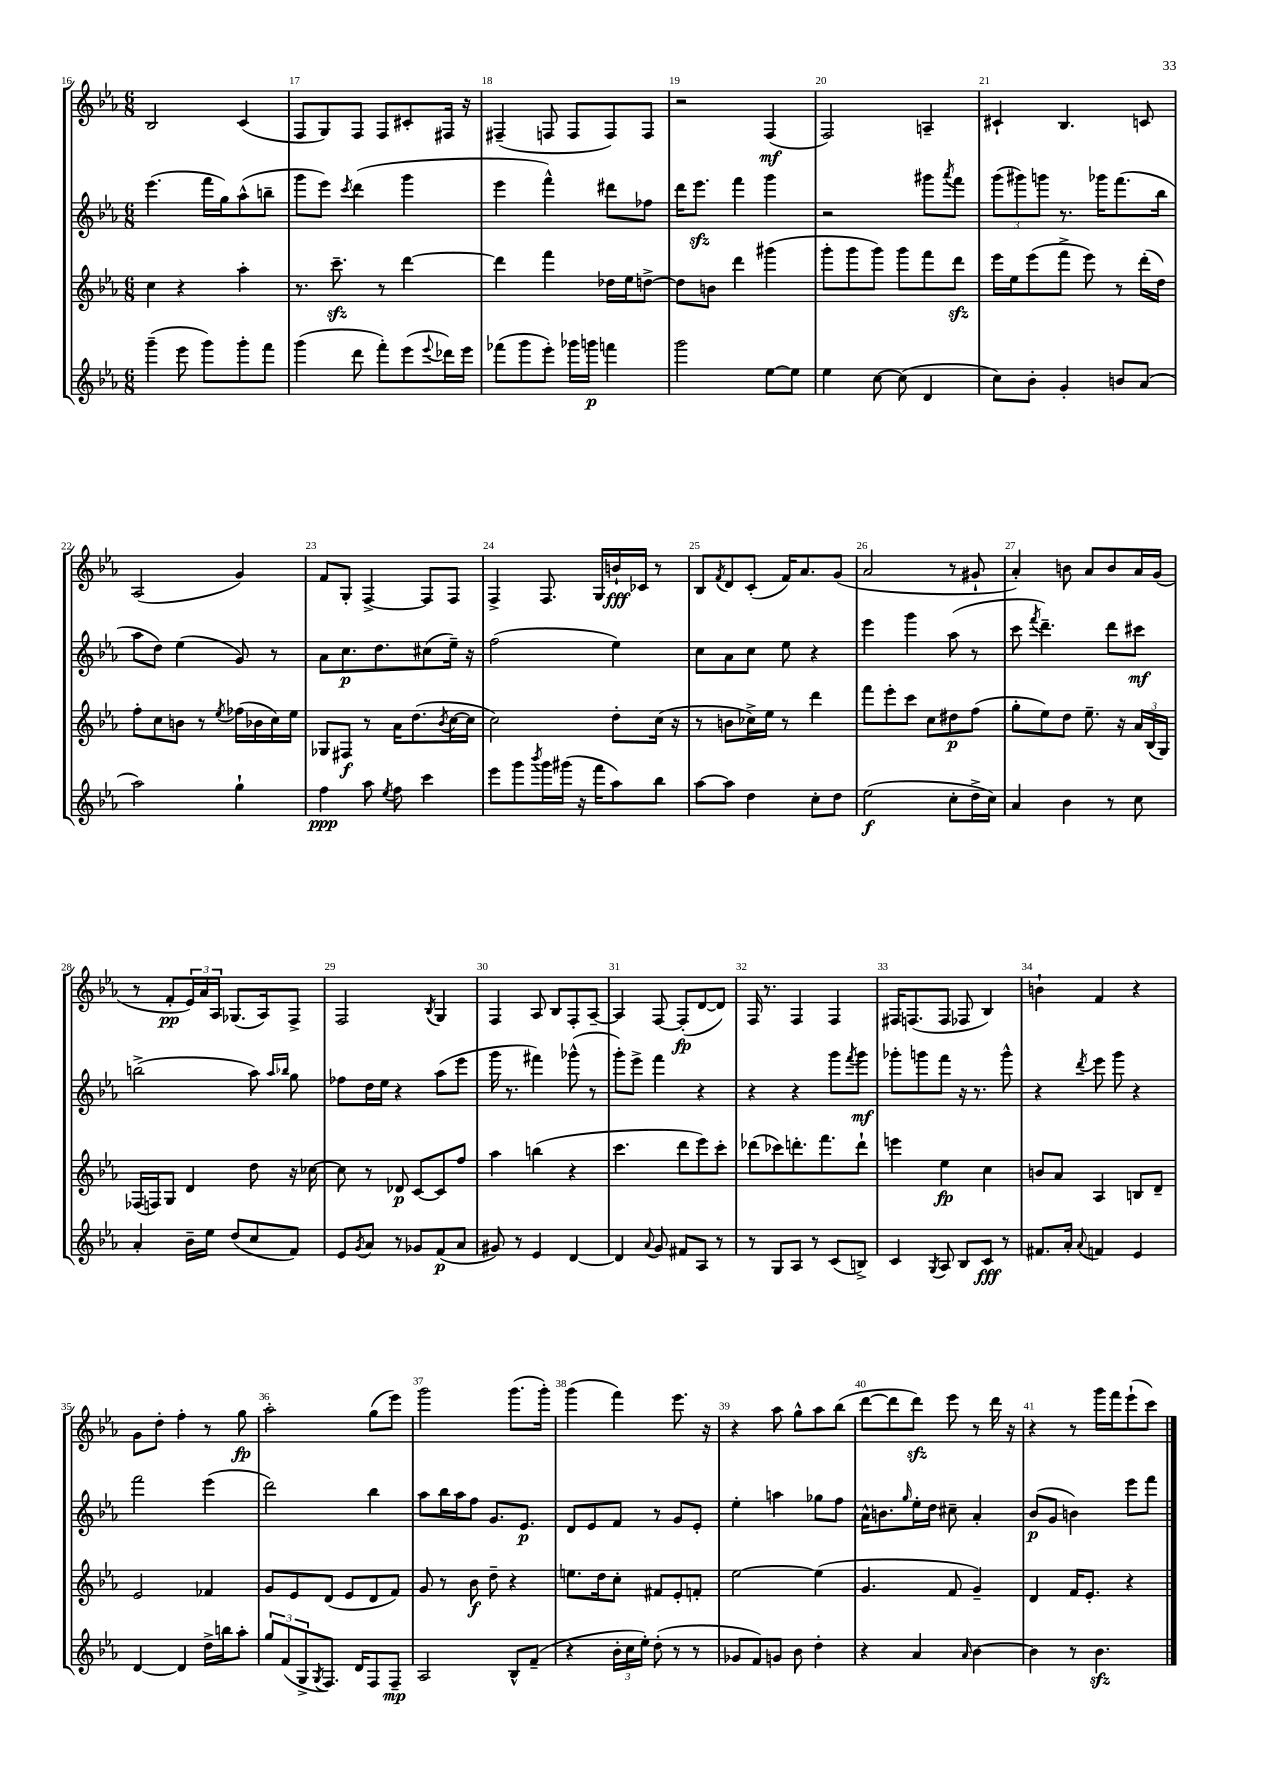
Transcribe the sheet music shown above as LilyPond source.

<<
\new StaffGroup <<
\new Staff = "s0" {
    \clef treble \key ees \major \numericTimeSignature \time 6/8
    bes2 c'4( |
    f8 g8) f8 f8 cis'8-. fis16 r16 |
    fis4--( f8 f8 f8) f8 |
    r2 f4\mf( |
    f2) a4-- |
    cis'4-! bes4. c'8 |
    aes2( g'4) |
    f'8 g8-. f4~-> f8 f8 |
    f4-> f8. g16 b'16-!\fff ces'16 r8 |
    bes8 \acciaccatura { f'8 } d'8 c'8-.( f'16) aes'8. g'8( |
    aes'2 r8 gis'8-! |
    aes'4-.) b'8 aes'8 b'8 aes'16 g'16( |
    r8 f'8-.\pp \tuplet 3/2 { ees'16) aes'16 aes16 } ges8.( aes16) f8-> |
    f2 \acciaccatura { bes8 } g4 |
    f4 aes8 bes8 f8-. aes8~-- |
    aes4 f8~ f8-.\fp( d'8~ d'8) |
    f16 r8. f4 f4 |
    fis16 f8.( f8 fes8 bes4) |
    b'4-! f'4 r4 |
    g'8 d''8-. f''4-. r8 g''8\fp |
    aes''2-. g''8( ees'''8) |
    g'''2 g'''8.( g'''16-.) |
    g'''4( f'''4) ees'''8. r16 |
    r4 aes''8 g''8-^ aes''8 bes''8( |
    d'''8~ d'''8 d'''8\sfz) ees'''8 r8 d'''16 r16 |
    r4 r8 g'''16 f'''16 ees'''8-!( c'''8) \bar "|." |
}
\new Staff = "s1" {
    \clef treble \key ees \major \numericTimeSignature \time 6/8
    ees'''4.( f'''16 g''16) aes''8-^( b''8-- |
    g'''8 ees'''8) \acciaccatura { c'''8 } d'''4( g'''4 |
    ees'''4 f'''4-^) dis'''8 fes''8 |
    d'''16 ees'''8.\sfz f'''4 g'''4 |
    r2 gis'''8 \acciaccatura { aes'''8 } f'''8 |
    \tuplet 3/2 { g'''8( gis'''8) g'''8 } r8. ges'''16 f'''8.( bes''16 |
    aes''8 d''8) ees''4( g'8) r8 |
    aes'8 c''8.\p d''8. cis''8( ees''16--) r16 |
    f''2( ees''4) |
    c''8 aes'8 c''8 ees''8 r4 |
    ees'''4 g'''4 aes''8( r8 |
    c'''8 \acciaccatura { f'''8 } d'''4.--) d'''8 cis'''8\mf |
    b''2->( aes''8) \grace { aes''16 bes''16 } g''8 |
    fes''8 d''16 ees''16 r4 aes''8( ees'''8 |
    g'''16 r8. fis'''4) ges'''8-^( r8 |
    g'''8-.) ees'''8-> f'''4 r4 |
    r4 r4 g'''8 \acciaccatura { f'''8 } g'''8\mf |
    ges'''8-. g'''8 f'''8 r16 r8. g'''8-^ |
    r4 \acciaccatura { d'''8 } ees'''8 g'''8 r4 |
    f'''2 ees'''4( |
    d'''2) bes''4 |
    aes''8 bes''16 aes''16 f''8 g'8. ees'8.\p |
    d'8 ees'8 f'8 r8 g'8 ees'8-. |
    ees''4-. a''4 ges''8 f''8 |
    aes'16-^ b'8. \grace { g''16 } ees''16-. d''16 cis''8-- aes'4-. |
    bes'8\p( g'8 b'4) ees'''8 f'''8 \bar "|." |
}
\new Staff = "s2" {
    \clef treble \key ees \major \numericTimeSignature \time 6/8
    c''4 r4 aes''4-. |
    r8. c'''8.--\sfz r8 d'''4~ |
    d'''4 f'''4 des''16 ees''16 d''8~-> |
    d''8 b'8 d'''4 gis'''4( |
    g'''8-. g'''8 g'''8) g'''8 f'''8 d'''8\sfz |
    ees'''16 ees''16 ees'''8( f'''8-> ees'''8) r8 d'''16-.( d''16) |
    f''8-. c''8 b'8 r8 \acciaccatura { ees''8 } fes''16( bes'16 c''16) ees''16 |
    ges8 fis8\f r8 aes'16 d''8.( \acciaccatura { bes'8 } c''16~ c''16 |
    c''2) d''8-. c''16( r16 |
    r8 b'8 ces''16->) ees''16 r8 d'''4 |
    f'''8 ees'''8-. c'''8 c''8 dis''8\p f''8( |
    g''8-. ees''8) d''8 ees''8.-- r16 \tuplet 3/2 { aes'16 bes16( g16) } |
    fes16( f16) g8 d'4 d''8 r16 ces''16~ |
    ces''8 r8 des'8\p c'8~ c'8 f''8 |
    aes''4 b''4( r4 |
    c'''4. d'''8 ees'''8) c'''8-. |
    des'''8( ces'''8) d'''8.-. f'''8. d'''8-! |
    e'''4 ees''4\fp c''4 |
    b'8 aes'8 aes4 b8 d'8-- |
    ees'2 fes'4 |
    g'8 ees'8 d'8( ees'8 d'8 f'8) |
    g'8 r8 bes'8\f d''8-- r4 |
    e''8. d''16 c''8-. fis'8 ees'8-. f'8-. |
    ees''2~ ees''4( |
    g'4. f'8 g'4--) |
    d'4 f'16 ees'8.-. r4 \bar "|." |
}
\new Staff = "s3" {
    \clef treble \key ees \major \numericTimeSignature \time 6/8
    g'''4--( ees'''8 g'''8) g'''8-. f'''8 |
    g'''4( d'''8 f'''8-.) ees'''8( \appoggiatura { ees'''8 } des'''16) ees'''16 |
    fes'''8( g'''8 ees'''8-.) ges'''16 g'''16\p f'''4 |
    g'''2 ees''8~ ees''8 |
    ees''4 c''8~ c''8( d'4 |
    c''8) bes'8-. g'4-. b'8 aes'8( |
    aes''2) g''4-! |
    f''4\ppp aes''8 \acciaccatura { ees''8 } f''8 c'''4 |
    ees'''8 g'''8 \acciaccatura { bes'''8 } g'''16 gis'''16( r16 f'''16 aes''8) bes''8 |
    aes''8~ aes''8 d''4 c''8-. d''8 |
    ees''2\f( c''8-. d''16-> c''16) |
    aes'4 bes'4 r8 c''8 |
    aes'4-. bes'16-- ees''16 d''8( c''8 f'8) |
    ees'8 \acciaccatura { g'8 } aes'8 r8 ges'8 f'8\p( aes'8 |
    gis'8) r8 ees'4 d'4~ |
    d'4 \appoggiatura { aes'8 } g'8 fis'8 aes8 r8 |
    r8 g8 aes8 r8 c'8( b8->) |
    c'4 \acciaccatura { g8 } aes8 bes8 c'8\fff r8 |
    fis'8. aes'16-. \appoggiatura { aes'8 } f'4 ees'4 |
    d'4~ d'4 d''16-> b''16 aes''8-. |
    \tuplet 3/2 { g''8 f'8( g8-> } \acciaccatura { g8 } f8.) d'16 f8 f8--\mp |
    aes2 bes8-^ f'8--( |
    r4 \tuplet 3/2 { bes'16-. c''16 ees''16-.) } d''8-.( r8 r8 |
    ges'8 f'8) g'8 bes'8 d''4-. |
    r4 aes'4 \grace { aes'16 } bes'4~ |
    bes'4 r8 bes'4.\sfz \bar "|." |
}
>>
>>
\layout { \context { \Score currentBarNumber = #16 \override BarNumber.break-visibility = ##(#f #t #t) barNumberVisibility = #all-bar-numbers-visible } }
